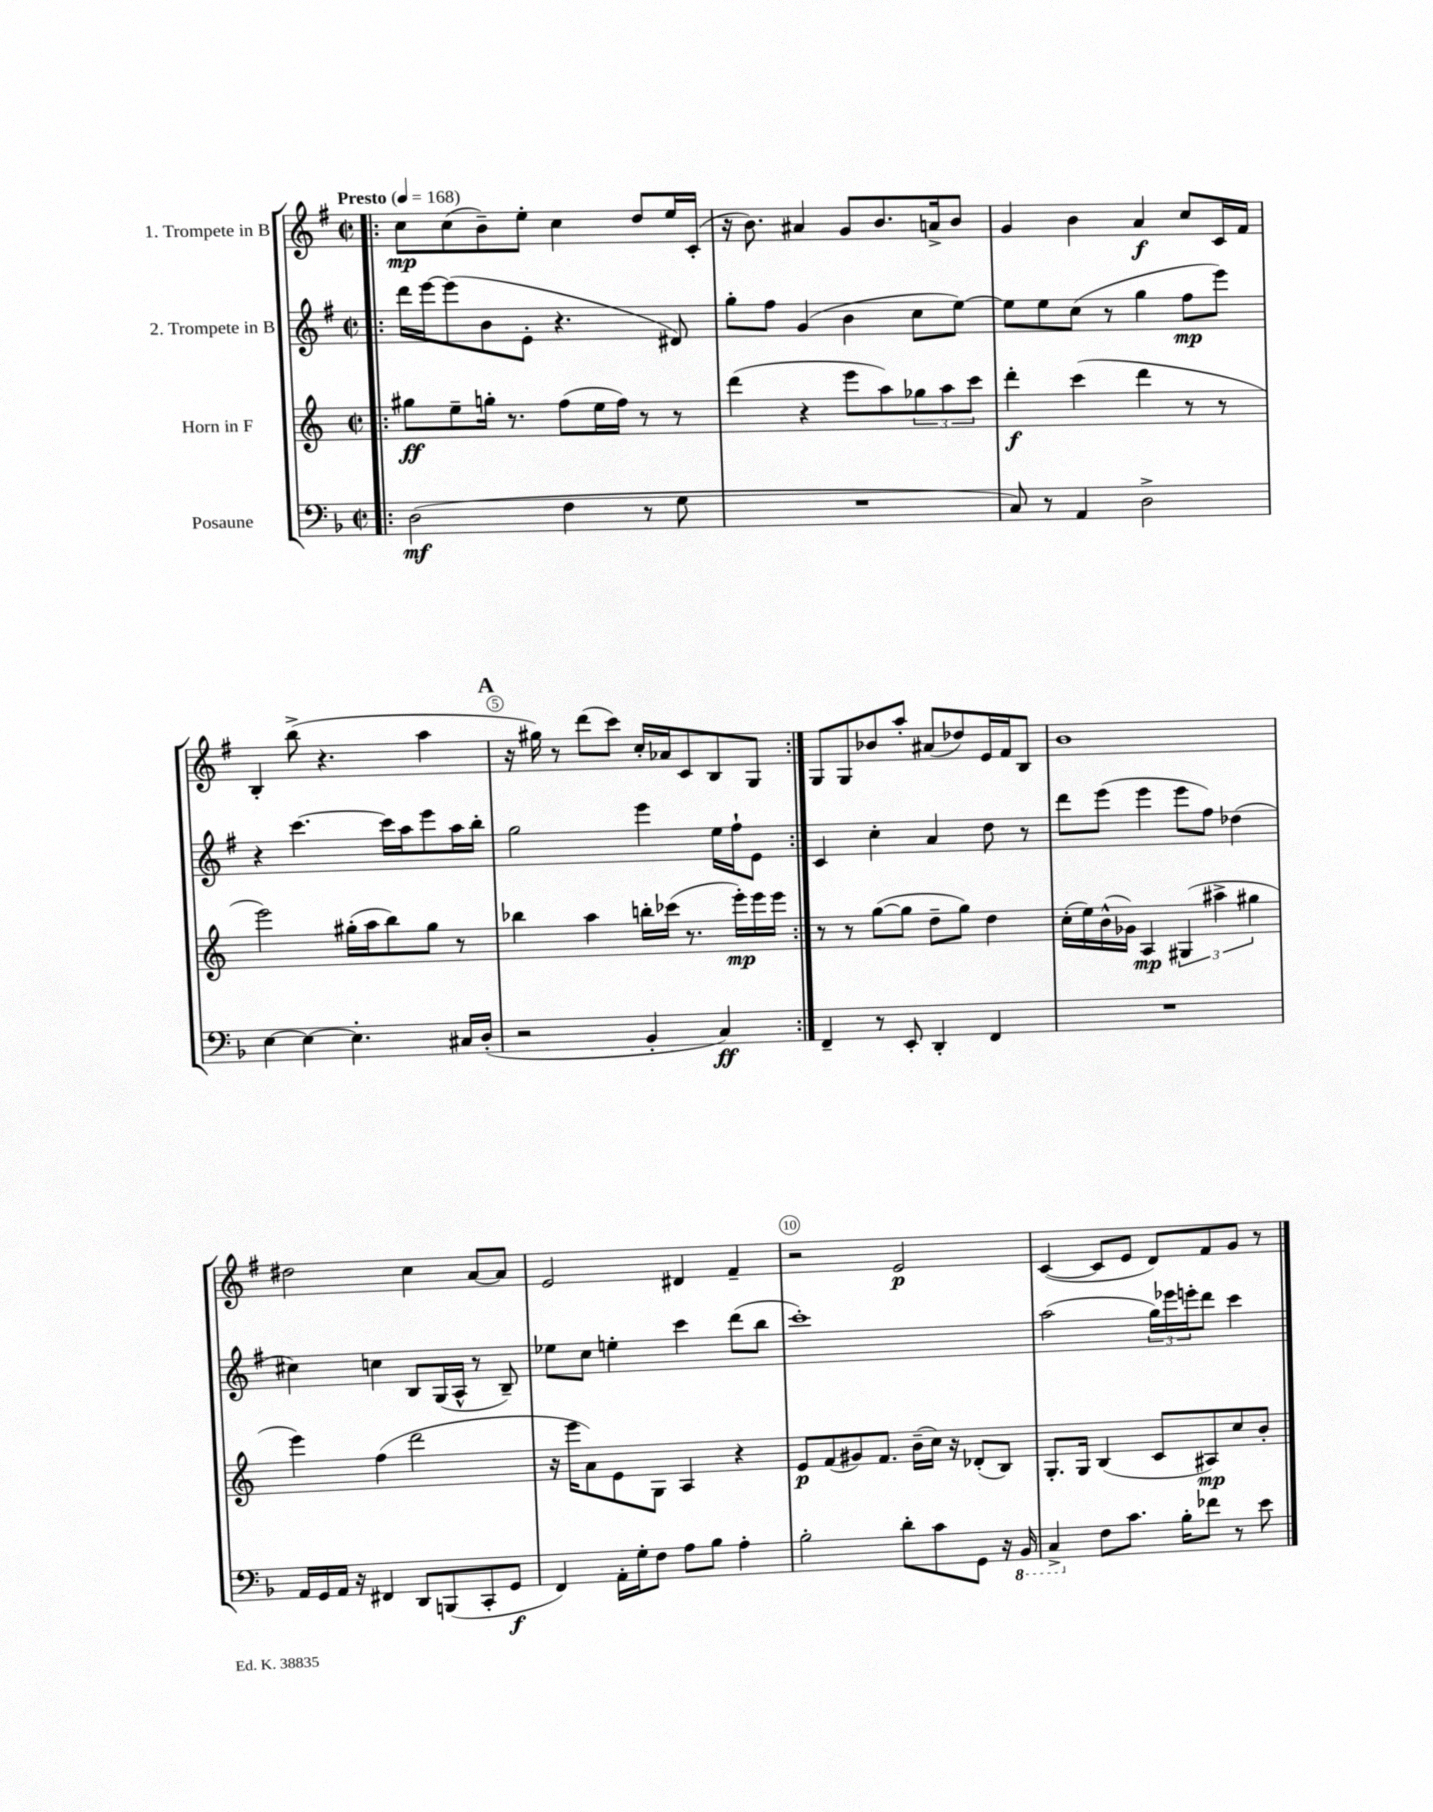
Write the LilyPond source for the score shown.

<<
\new StaffGroup <<
\new Staff = "s0" \with { instrumentName = "1. Trompete in B" } {
    \clef treble \key g \major \defaultTimeSignature \time 2/2 \tempo "Presto" 4 = 168
    \repeat volta 2 { \bar ".|:" c''8\mp c''8( b'8--) e''8-. c''4 d''8 e''16 c'16-.( |
    r16 b'8.) ais'4 g'8 b'8. a'16-> b'8 |
    g'4 b'4 a'4\f c''8 c'16 fis'16 |
    b4-. b''8->( r4. a''4 |
    \mark \markup { \bold "A" } r16 gis''16) r8 d'''8( c'''8) c''16-. aes'16 c'8 b8 g8 | }
    g8 g8 bes'8 a''8-. ais'8( des''8) e'16 fis'16 b8 |
    b'1 |
    dis''2 c''4 a'8~ a'8 |
    e'2 dis'4 fis'4-- |
    r2 e'2\p |
    c'4~( c'8 e'8 d'8) fis'8 g'8 r8 \bar "|." |
}
\new Staff = "s1" \with { instrumentName = "2. Trompete in B" } {
    \clef treble \key g \major \defaultTimeSignature \time 2/2
    \repeat volta 2 { \bar ".|:" d'''16 e'''16~ e'''8( b'8 e'8-. r4. dis'8) |
    g''8-. fis''8 g'4( b'4 c''8 e''8~) |
    e''8 e''8 c''8( r8 g''4 fis''8\mp e'''8) |
    r4 c'''4.~ c'''16 a''16 e'''8 a''16 b''16-. |
    \mark \markup { \bold "A" } g''2 e'''4 e''16 fis''16-! e'8 | }
    c'4 c''4-. a'4 d''8 r8 |
    d'''8 e'''8( e'''4 e'''8 fis''8) des''4( |
    cis''4) c''4 b8 g16( a16-^ r8 b8--) |
    ees''8 c''8 e''4-. c'''4 d'''8( b''8 |
    c'''1-.) |
    a''2( \tuplet 3/2 { g''16) ees'''16 e'''16-. } d'''8 c'''4 \bar "|." |
}
\new Staff = "s2" \with { instrumentName = "Horn in F" } {
    \clef treble \key c \major \defaultTimeSignature \time 2/2
    \repeat volta 2 { \bar ".|:" gis''8\ff e''8-- g''16-. r8. f''8( e''16 f''16) r8 r8 |
    d'''4( r4 e'''8 a''8) \tuplet 3/2 { ges''8 a''8 c'''8 } |
    d'''4-.\f c'''4( d'''4 r8 r8 |
    e'''2) gis''16-.( a''16 b''8) gis''8 r8 |
    \mark \markup { \bold "A" } bes''4 a''4 b''16-. ces'''16( r8. e'''16-.\mp) e'''16 e'''16 | }
    r8 r8 g''8~( g''8 d''8-- g''8) d''4 |
    c''16-.( e''16) b'16-^( ges'16) a4\mp \tuplet 3/2 { gis4( ais''4-> gis''4 } |
    e'''4) f''4( d'''2 |
    r16 e'''16 a'8) e'8 g8 a4 r4 |
    e'8\p f'8( gis'8) f'8. b'16--( c''16) r16 des'8-.( b8) |
    g8.-. g16 b4( c'8 ais8\mp) c''8 b'8-. \bar "|." |
}
\new Staff = "s3" \with { instrumentName = "Posaune" } {
    \clef bass \key f \major \defaultTimeSignature \time 2/2
    \repeat volta 2 { \bar ".|:" d2\mf( f4 r8 g8 |
    R1 |
    c8) r8 a,4 d2-> |
    e4~ e4~ e4.-. cis16 d16-.( |
    \mark \markup { \bold "A" } r2 bes,4-. c4\ff) | }
    f,4-- r8 e,8-. d,4-. f,4 |
    R1 |
    a,16 g,16 a,16 r16 fis,4 d,8 b,,8( c,8-. g,8\f |
    f,4) a,16-. g16-. f8 a8 bes8 a4-. |
    bes2-. d'8-. c'8 g,8 r16 \ottava #-1 bes,,16 |
    c,4-> \ottava #0 f8 c'8. bes16-. fes'8 r8 e'8 \bar "|." |
}
>>
>>
\layout { \context { \Score \override BarNumber.break-visibility = ##(#f #t #t) barNumberVisibility = #(every-nth-bar-number-visible 5) \override BarNumber.stencil = #(make-stencil-circler 0.1 0.3 ly:text-interface::print) } }
